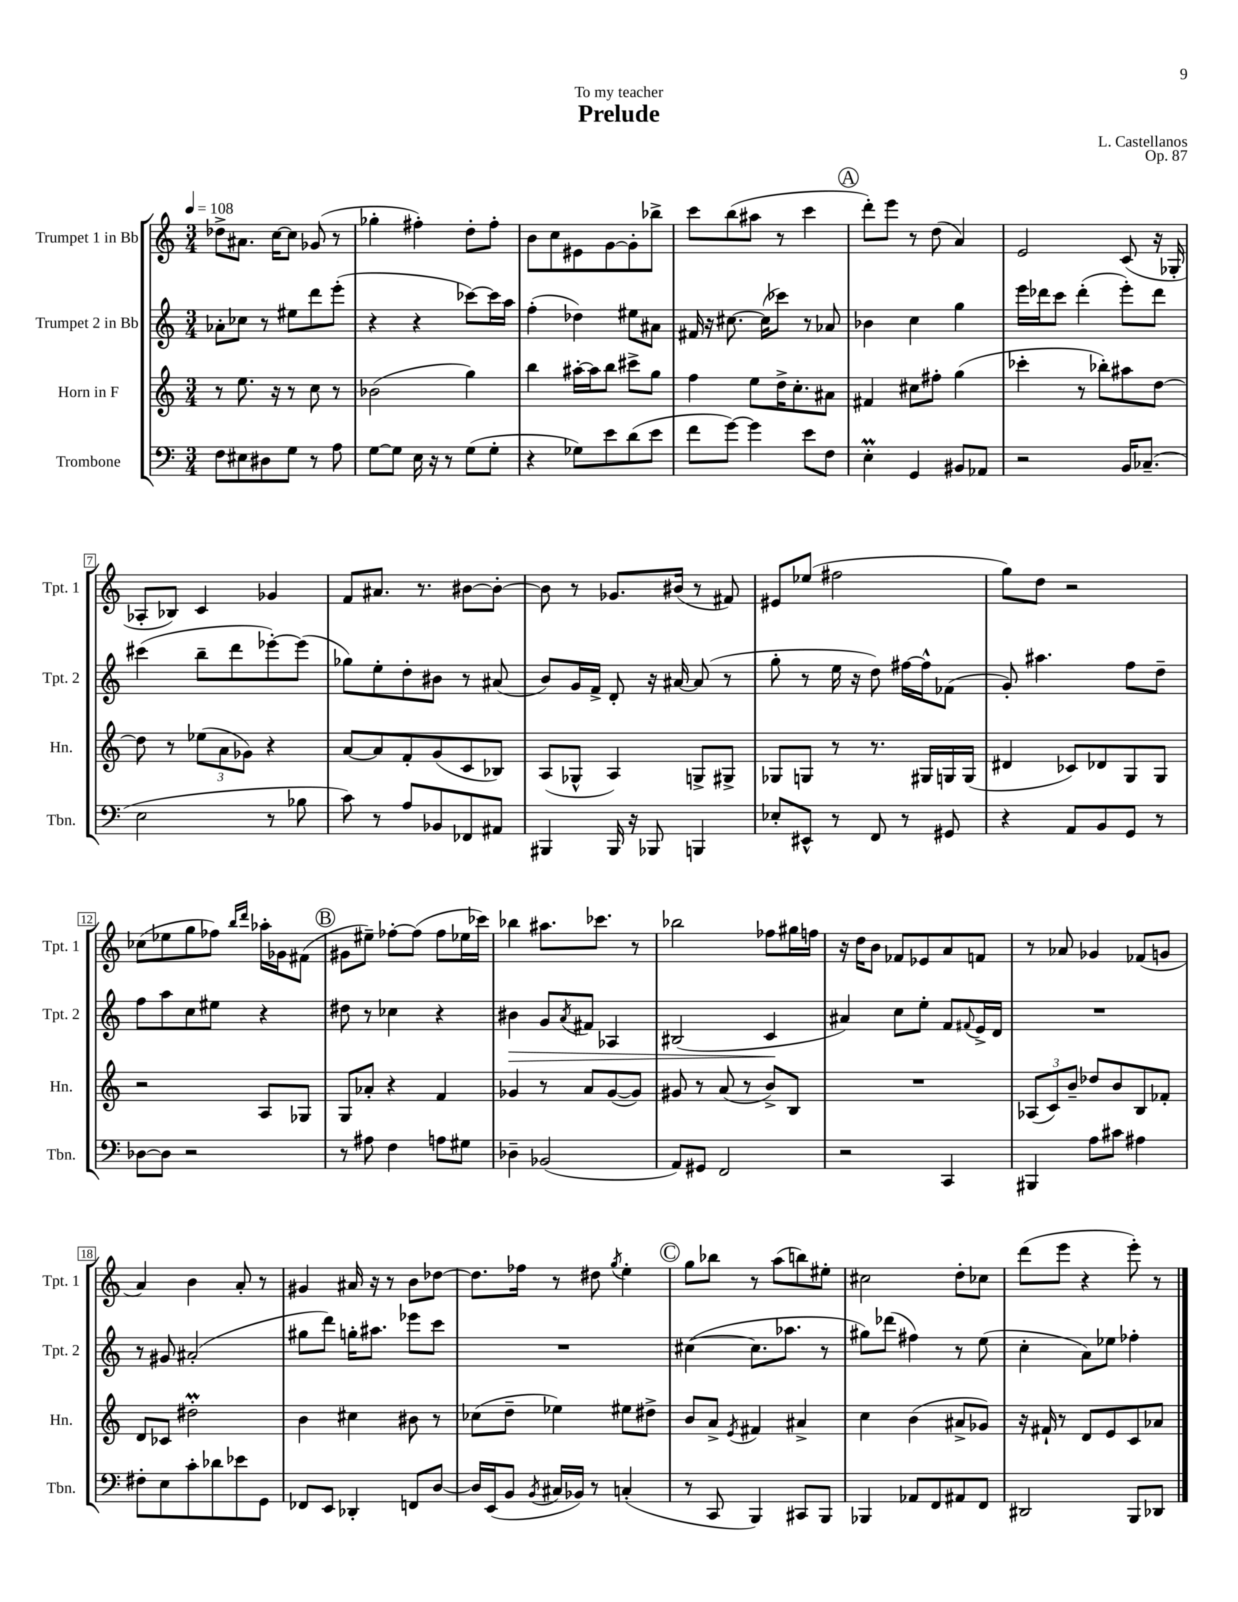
\header { title = "Prelude" composer = "L. Castellanos" dedication = "To my teacher" opus = "Op. 87" }
<<
\new StaffGroup <<
\new Staff = "s0" \with { instrumentName = "Trumpet 1 in Bb" shortInstrumentName = "Tpt. 1" } {
    \clef treble \key c \major \numericTimeSignature \time 3/4 \tempo 4 = 108
    des''8-> ais'8. c''16~ c''8 ges'8( r8 |
    ges''4-. fis''4-.) d''8-. fis''8-. |
    b'8 c''8 eis'8 g'8~ g'8-. bes''8-> |
    c'''8 b''8( ais''8 r8 c'''4 |
    \mark \markup { \circle "A" } d'''8-.) e'''8 r8 d''8( a'4) |
    e'2 c'8( r16 ges16-. |
    aes8-. bes8) c'4 ges'4 |
    f'8 ais'8. r8. bis'8~ bis'8~-. |
    bis'8 r8 ges'8. bis'16( r8 fis'8) |
    eis'8 ees''8( fis''2 |
    g''8) d''8 r2 |
    ces''8( ees''8 g''8 fes''8) \grace { b''16 d'''16 } aes''16-. ges'16 fis'8( |
    \mark \markup { \circle "B" } gis'8 eis''8--) fes''8~-. fes''8( fes''8 ees''16 ces'''16) |
    bes''4 ais''8. ces'''8. r8 |
    bes''2 fes''8 gis''16 f''16 |
    r16 d''16 b'8 fes'8 ees'8 a'8 f'8 |
    r8 aes'8 ges'4 fes'8( g'8 |
    a'4) b'4 a'8-. r8 |
    gis'4 ais'16 r16 r8 b'8 des''8~ |
    des''8. fes''16 r8 dis''8 \acciaccatura { g''8 } e''4-. |
    \mark \markup { \circle "C" } g''8 bes''8 r8 a''8( b''8) eis''8-. |
    cis''2 d''8-. ces''8 |
    d'''8( e'''8 r4 e'''8-.) r8 \bar "|." |
}
\new Staff = "s1" \with { instrumentName = "Trumpet 2 in Bb" shortInstrumentName = "Tpt. 2" } {
    \clef treble \key c \major \numericTimeSignature \time 3/4
    aes'8-. ces''8 r8 eis''8 d'''8 e'''8-.( |
    r4 r4 ces'''8~) ces'''16 a''16 |
    f''4-.( des''4) eis''8 ais'8 |
    fis'16 r16 cis''8.~ cis''16( ces'''8) r8 aes'8 |
    \mark \markup { \circle "A" } bes'4 c''4 g''4 |
    e'''16 des'''16 c'''8 des'''4-.( e'''8-.) des'''8 |
    cis'''4( b''8-- d'''8 ees'''8~-.) ees'''8( |
    ges''8) e''8-. d''8-. bis'8 r8 ais'8( |
    b'8) g'16 f'16-> d'8-. r16 ais'16~ ais'8( r8 |
    g''8-. r8 e''16 r16 d''8) fis''16~ fis''16-^ fes'8( |
    g'8-.) ais''4. f''8 d''8-- |
    f''8 a''8 c''8 eis''8 r4 |
    \mark \markup { \circle "B" } dis''8 r8 ces''4 r4 |
    bis'4\> g'8 \acciaccatura { a'8 } fis'8 aes4 |
    bis2( c'4\! |
    ais'4) c''8 e''8-. f'8 \appoggiatura { fis'8 } e'16-> d'16 |
    R2. |
    r8 gis'8 ais'2-.( |
    gis''8 d'''8) g''16-. ais''8. ees'''8 c'''8 |
    R2. |
    \mark \markup { \circle "C" } cis''4~( cis''8. aes''8. r8 |
    gis''8) des'''8( fis''4) r8 e''8( |
    c''4-. a'8) ees''8 fes''4-. \bar "|." |
}
\new Staff = "s2" \with { instrumentName = "Horn in F" shortInstrumentName = "Hn." } {
    \clef treble \key c \major \numericTimeSignature \time 3/4
    r8 e''8. r16 r8 c''8 r8 |
    bes'2( g''4) |
    b''4 ais''16~-. ais''16 b''8 cis'''8-> g''8 |
    f''4 e''8 d''16-> c''8.-. ais'8 |
    \mark \markup { \circle "A" } fis'4 cis''8 fis''8-. g''4( |
    ces'''4-. r8 bes''8-.) ais''8 d''8~ |
    d''8 r8 \tuplet 3/2 { ees''8( a'8 ges'8) } r4 |
    a'8~ a'8 f'8-. g'8( c'8 bes8) |
    a8( ges8-^ a4) g8-> gis8-> |
    ges8 g8 r8 r8. gis16 g16 g16( |
    dis'4 ces'8) des'8 g8 g8 |
    r2 a8 ges8 |
    \mark \markup { \circle "B" } g8 aes'8-. r4 f'4 |
    ges'4 r8 a'8 ges'8~( ges'8) |
    gis'8 r8 a'8( r8 b'8->) b8 |
    R2. |
    \tuplet 3/2 { aes8( c'8) b'8-- } des''8 b'8 b8 fes'8-. |
    d'8 ces'8 dis''2-.\prall |
    b'4 cis''4 bis'8 r8 |
    ces''8( d''8-- ees''4) eis''8 dis''8-> |
    \mark \markup { \circle "C" } b'8 a'8-> \acciaccatura { e'8 } fis'4 ais'4-> |
    c''4 b'4( ais'8-> ges'8) |
    r16 fis'16-! r8 d'8 e'8 c'8 aes'8 \bar "|." |
}
\new Staff = "s3" \with { instrumentName = "Trombone" shortInstrumentName = "Tbn." } {
    \clef bass \key c \major \numericTimeSignature \time 3/4
    f8 eis8 dis8 g8 r8 a8 |
    g8~ g8 e16 r16 r8 g8( g8-. |
    r4 ges8) e'8 d'8( e'8 |
    f'8 g'8~) g'4 e'8 f8 |
    \mark \markup { \circle "A" } e4-.\prall g,4 bis,8 aes,8 |
    r2 b,16 ces8.--( |
    e2 r8 bes8 |
    c'8) r8 a8 bes,8 fes,8 ais,8 |
    bis,,4 bis,,16 r16 bes,,8 b,,4 |
    ees8-. eis,8-^ r8 f,8 r8 gis,8 |
    r4 a,8 b,8 g,8 r8 |
    des8~ des8 r2 |
    \mark \markup { \circle "B" } r8 ais8 f4 a8 gis8 |
    des4-- bes,2( |
    a,8) gis,8 f,2 |
    r2 c,4 |
    bis,,4 a8 cis'8 ais4 |
    fis8-. e8 c'8-. des'8 ees'8 g,8 |
    fes,8 e,8 des,4-. f,8 d8~ |
    d16 e,16( b,8 \acciaccatura { b,8 } cis16 bes,16) r8 c4-.( |
    \mark \markup { \circle "C" } r8 c,8 b,,4) cis,8 b,,8 |
    bes,,4 aes,8 f,8 ais,8 f,8 |
    dis,2 b,,8 des,8 \bar "|." |
}
>>
>>
\layout { \context { \Score \override BarNumber.stencil = #(make-stencil-boxer 0.1 0.3 ly:text-interface::print) } }
